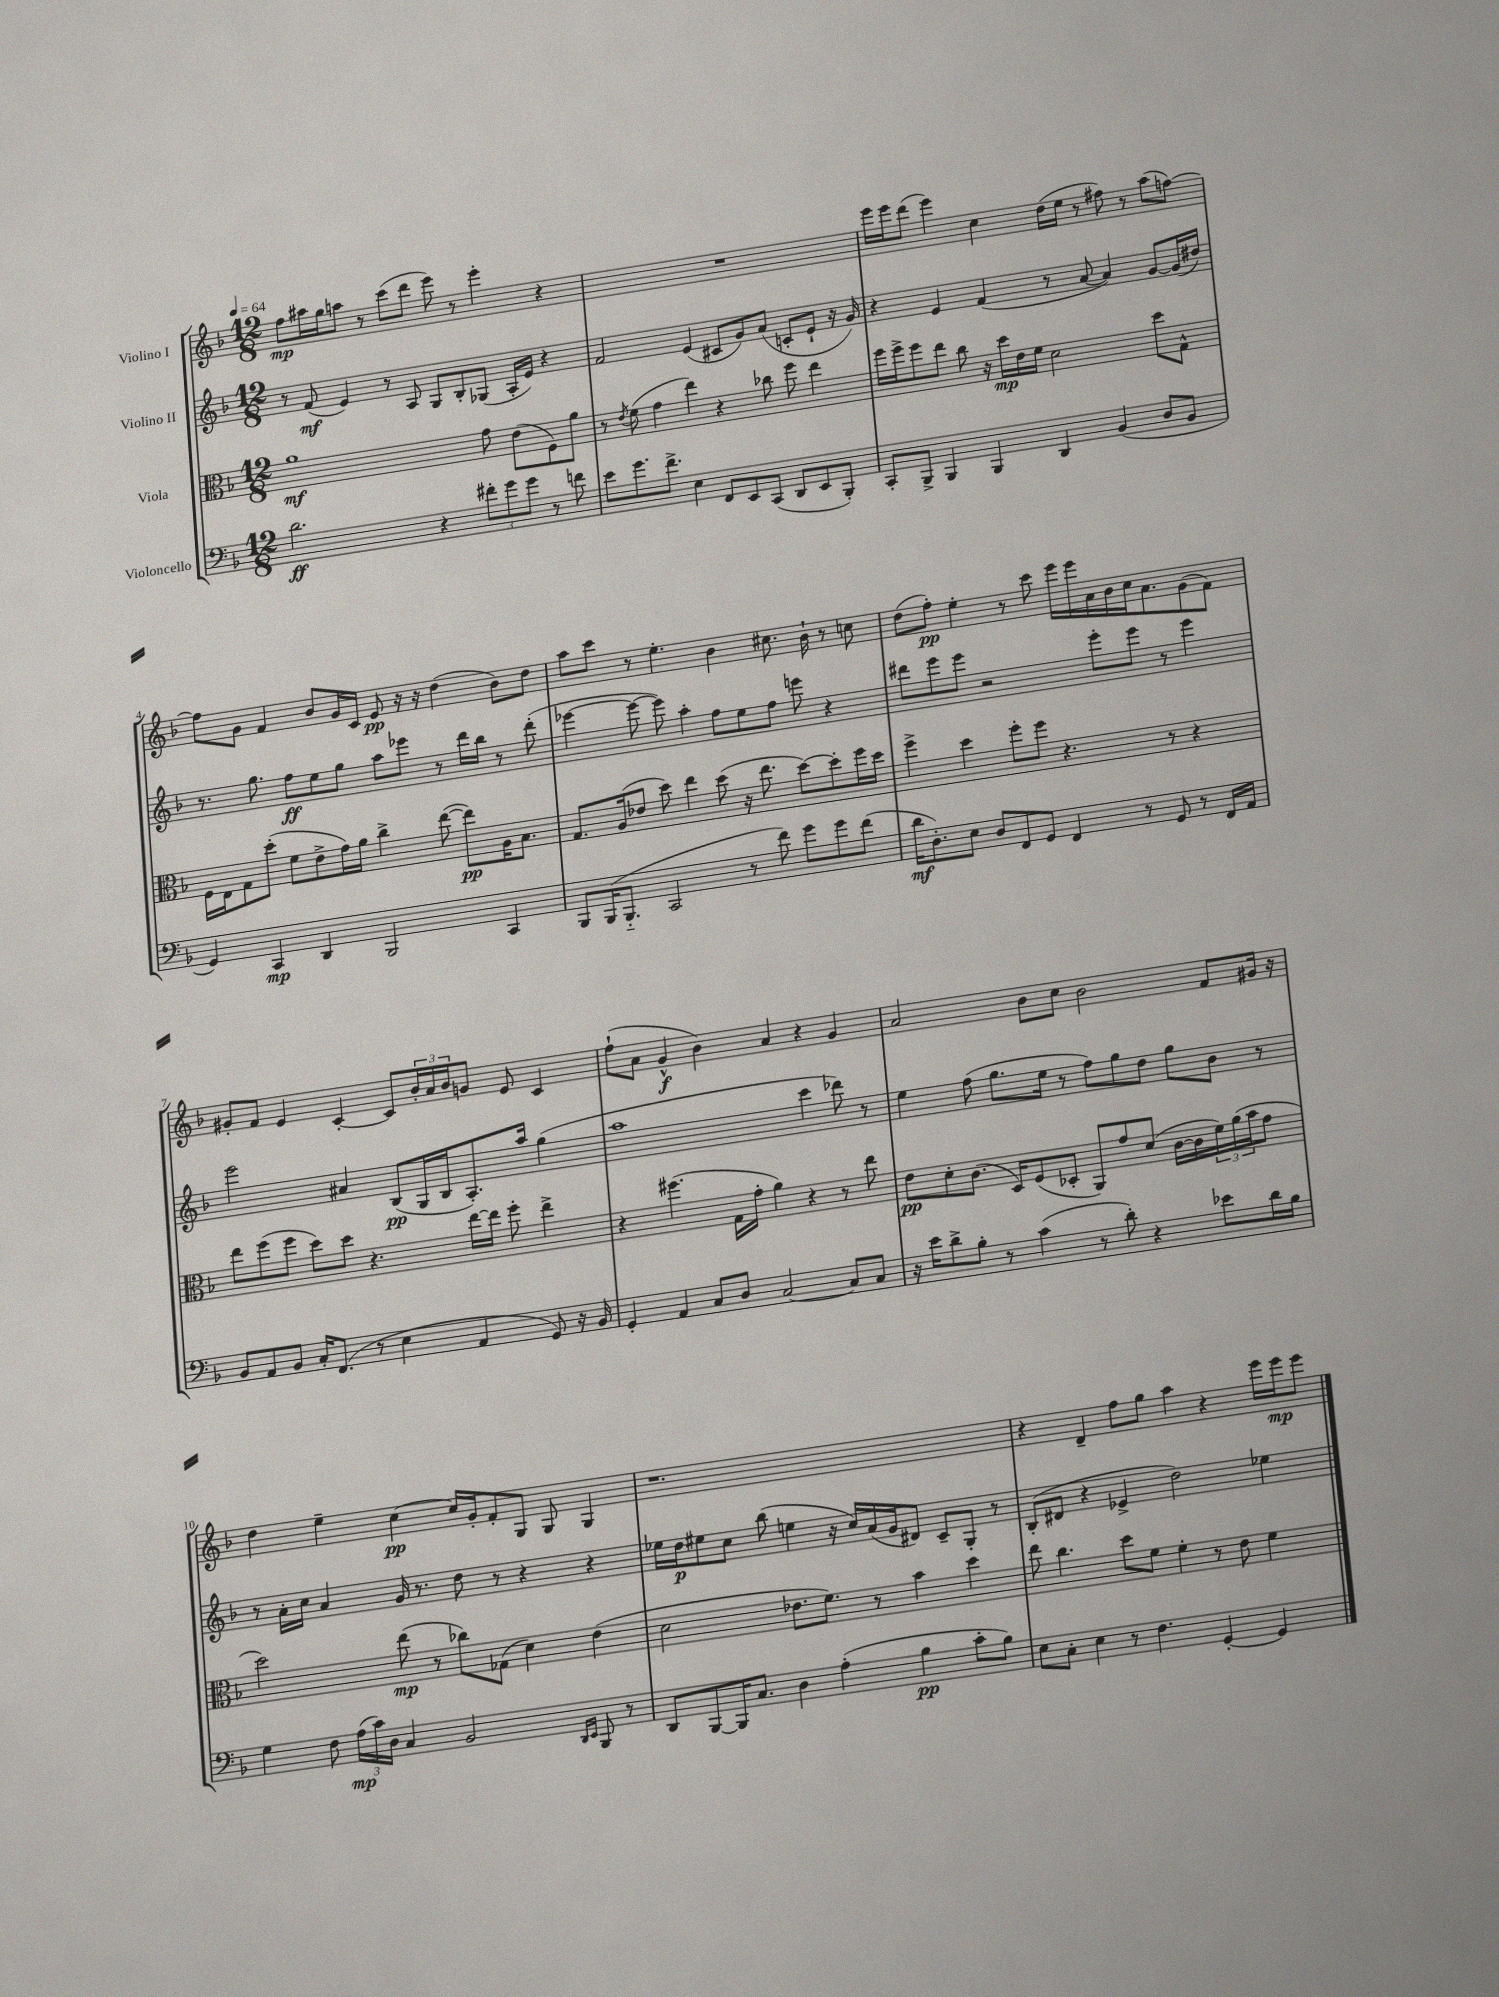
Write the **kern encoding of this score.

**kern	**kern	**kern	**kern
*staff4	*staff3	*staff2	*staff1
*clefF4	*clefC3	*clefG2	*clefG2
*k[b-]	*k[b-]	*k[b-]	*k[b-]
*M12/8	*M12/8	*M12/8	*M12/8
*MM64	*MM64	*MM64	*MM64
2.d	1a	8r	8ff
.	.	(8f	16aa#
.	.	.	16gg
.	.	4e)	8aa
.	.	.	8r
.	.	8r	(8ccc
.	.	8A	8ddd
4r	.	8G	8eee)
.	.	8B-'	8r
12f#'	8g	(8G-	4eee'
12g	.	.	.
.	(8e	16A'	.
12g	.	.	.
.	.	16e)	.
8r	8F)	4r	4r
8f	8a	.	.
=	=	=	=
8e	8r	2f	1.r
.	8qe	.	.
8.g	(8f	.	.
.	4g	.	.
8.f^	.	.	.
4E	4ee)	(4e	.
8FF	4r	8c#	.
8EE	.	8g)	.
(8CC	8cc-	(8a	.
8DD	8ff	8c'	.
8EE	4ee	8e`	.
8BBB-')	.	16r	.
.	.	16g)	.
=	=	=	=
8CC'	16ff	4r	16eee
.	16ff^	.	16eee
8BBB-^	8ff	.	(8ddd
4BBB-	8ee	4e	4eee)
.	8cc	.	.
4BBB-	16r	(4f	4cc
.	16dd	.	.
.	16e	.	.
.	16f	.	.
4DD	2d	8r	(16dd
.	.	.	16ee
.	.	[8a	8r
(4BB-	.	4a])	8ff#)
.	.	.	8r
8D	8dd	[8g	(8aa
8BB-	8G^^	(16g]	[8ff)
.	.	16dd#)	.
=	=	=	=
4GG)	16F	8.r	8ff]
.	16E	.	.
.	8G	.	8g
.	.	8.gg	.
4CC	(8dd'	.	4f
.	8f	8ff	.
4DD	8e^	8ee	8b-
.	16g)	8gg	16g
.	16a	.	16c
2BBB-	4cc^	8aa	8e
.	.	8eee-	16r
.	.	.	16r
.	([8ee	8r	(4dd
.	8ee])	16ddd	.
.	.	16bb-	.
4CC	16A	8r	8b-)
.	8.B-	.	.
.	.	(8ddd'	8dd
=	=	=	=
8BBB-	8.G	[4eee-	8aa
(16BBB-	.	.	8ccc
8.BBB-'~	(16A	.	.
.	8e-	8eee-_	8r
2CC	8dd)	8eee-])	4.ee'
.	4ee	4aa'	.
.	(8dd	8ff	4b-
8r	16r	8ee	.
.	8.ee	.	.
8f)	.	8ff	8.cc#
8g	[8dd)	8eee	.
.	.	.	16b-`
8g	8dd']	4r	8r
(8f	16ff	.	8cc
.	16dd	.	.
=	=	=	=
16d	4ff^	8ddd#	(8dd
8.D')	.	.	.
.	.	8eee	8ff')
8E	4dd	8eee	4ee'
8D	.	2r	.
8FF	8ff'	.	8r
8GG	8ff	.	8ccc
4FF	4.r	.	16eee
.	.	.	16eee
.	.	8eee'	16a
.	.	.	16b-
8r	.	8eee	16cc
.	.	.	8.a
8GG	8r	8r	.
8r	4r	4eee	(8g
16FF	.	.	8f)
16AA	.	.	.
=	=	=	=
8BB-	8ee	2eee	8g#'
8AA	(8ff	.	8f
8BB-	8ff	.	4e
16C'	8dd)	.	.
(8.FF	.	.	.
.	8dd	4a#	[4c'
8r	4.r	.	.
4E	.	(8B-	8c]
.	.	16G	24b-'
.	.	.	24a
.	.	16B-	.
.	.	.	24b-
4AA	[16ee	8.A')	8g
.	16ee]	.	.
.	8ff'	.	8e
.	.	16aa	.
8GG)	4ee^	(4gg	4c
16r	.	.	.
16BB-	.	.	.
=	=	=	=
4GG'	4r	1aa	(8ff`
.	.	.	8a
4AA	(4.ff#	.	4g^^
8C	.	.	4b-)
8D	16G	.	.
.	16g'	.	.
[2C	4a)	.	4a
.	4r	4ccc	4r
8C]	8r	8ddd-)	4g
8C	8ee	8r	.
=	=	=	=
16r	8e	4ee	2a
16e	.	.	.
8d^	8d'	.	.
8B-'	(8.c	(8ff	.
8r	.	8.gg	.
.	16D)	.	.
(4c	(8F	.	8b-
.	.	16ee	.
.	8D-'	8r	8cc
8r	8AA)	8ff)	2b-
8d')	8g	8gg	.
4r	(8d	8dd	.
.	[16c	8gg	.
.	16c]	.	.
8e-	24f)	8b-	8f
.	(24a	.	.
.	24b-	.	.
16d	8g	8r	16g#
16B-	.	.	16r
=	=	=	=
4G	2dd)	8r	4dd
.	.	16a'	.
.	.	16cc	.
8F	.	4a	4ee~
(24A	.	.	.
24c)	.	.	.
24D	.	.	.
4C	(8ee	16g	[4cc
.	.	8.r	.
.	8r	.	.
2BB-	8cc-)	8dd	16cc]
.	.	.	16g'
.	(8G-	8r	8f'
.	4d)	4r	8G
.	.	.	8G
16qqDD	.	.	.
16qqEE	.	.	.
8BBB-	(4e	4r	4G
8r	.	.	.
=	=	=	=
8DD	2d	16ee-	1.r
.	.	16dd	.
[8BBB-	.	8ee#	.
16BBB-]	.	8cc	.
8.C	.	.	.
.	.	(8bb-	.
4D	8.e-	4ee	.
.	8.f)	.	.
(4A'	.	16r	.
.	.	16cc)	.
.	8r	(16a	.
.	.	16g	.
4B-	4b-	8d#)	.
.	.	8c~	.
8c'	4dd	8G'	.
8B-)	.	8r	.
=	=	=	=
8E	8ee	(8B-'	4r
8C'	4.cc	8d#	.
4E	.	4r	4d~
8r	8dd	4e-^	8ff
4.F	8f	.	8gg
.	4f'	2dd)	4aa
[4GG'	8r	.	4r
.	8e	.	.
4GG]	4f	4ee-	16eee
.	.	.	16eee
.	.	.	8eee
==	==	==	==
*-	*-	*-	*-
